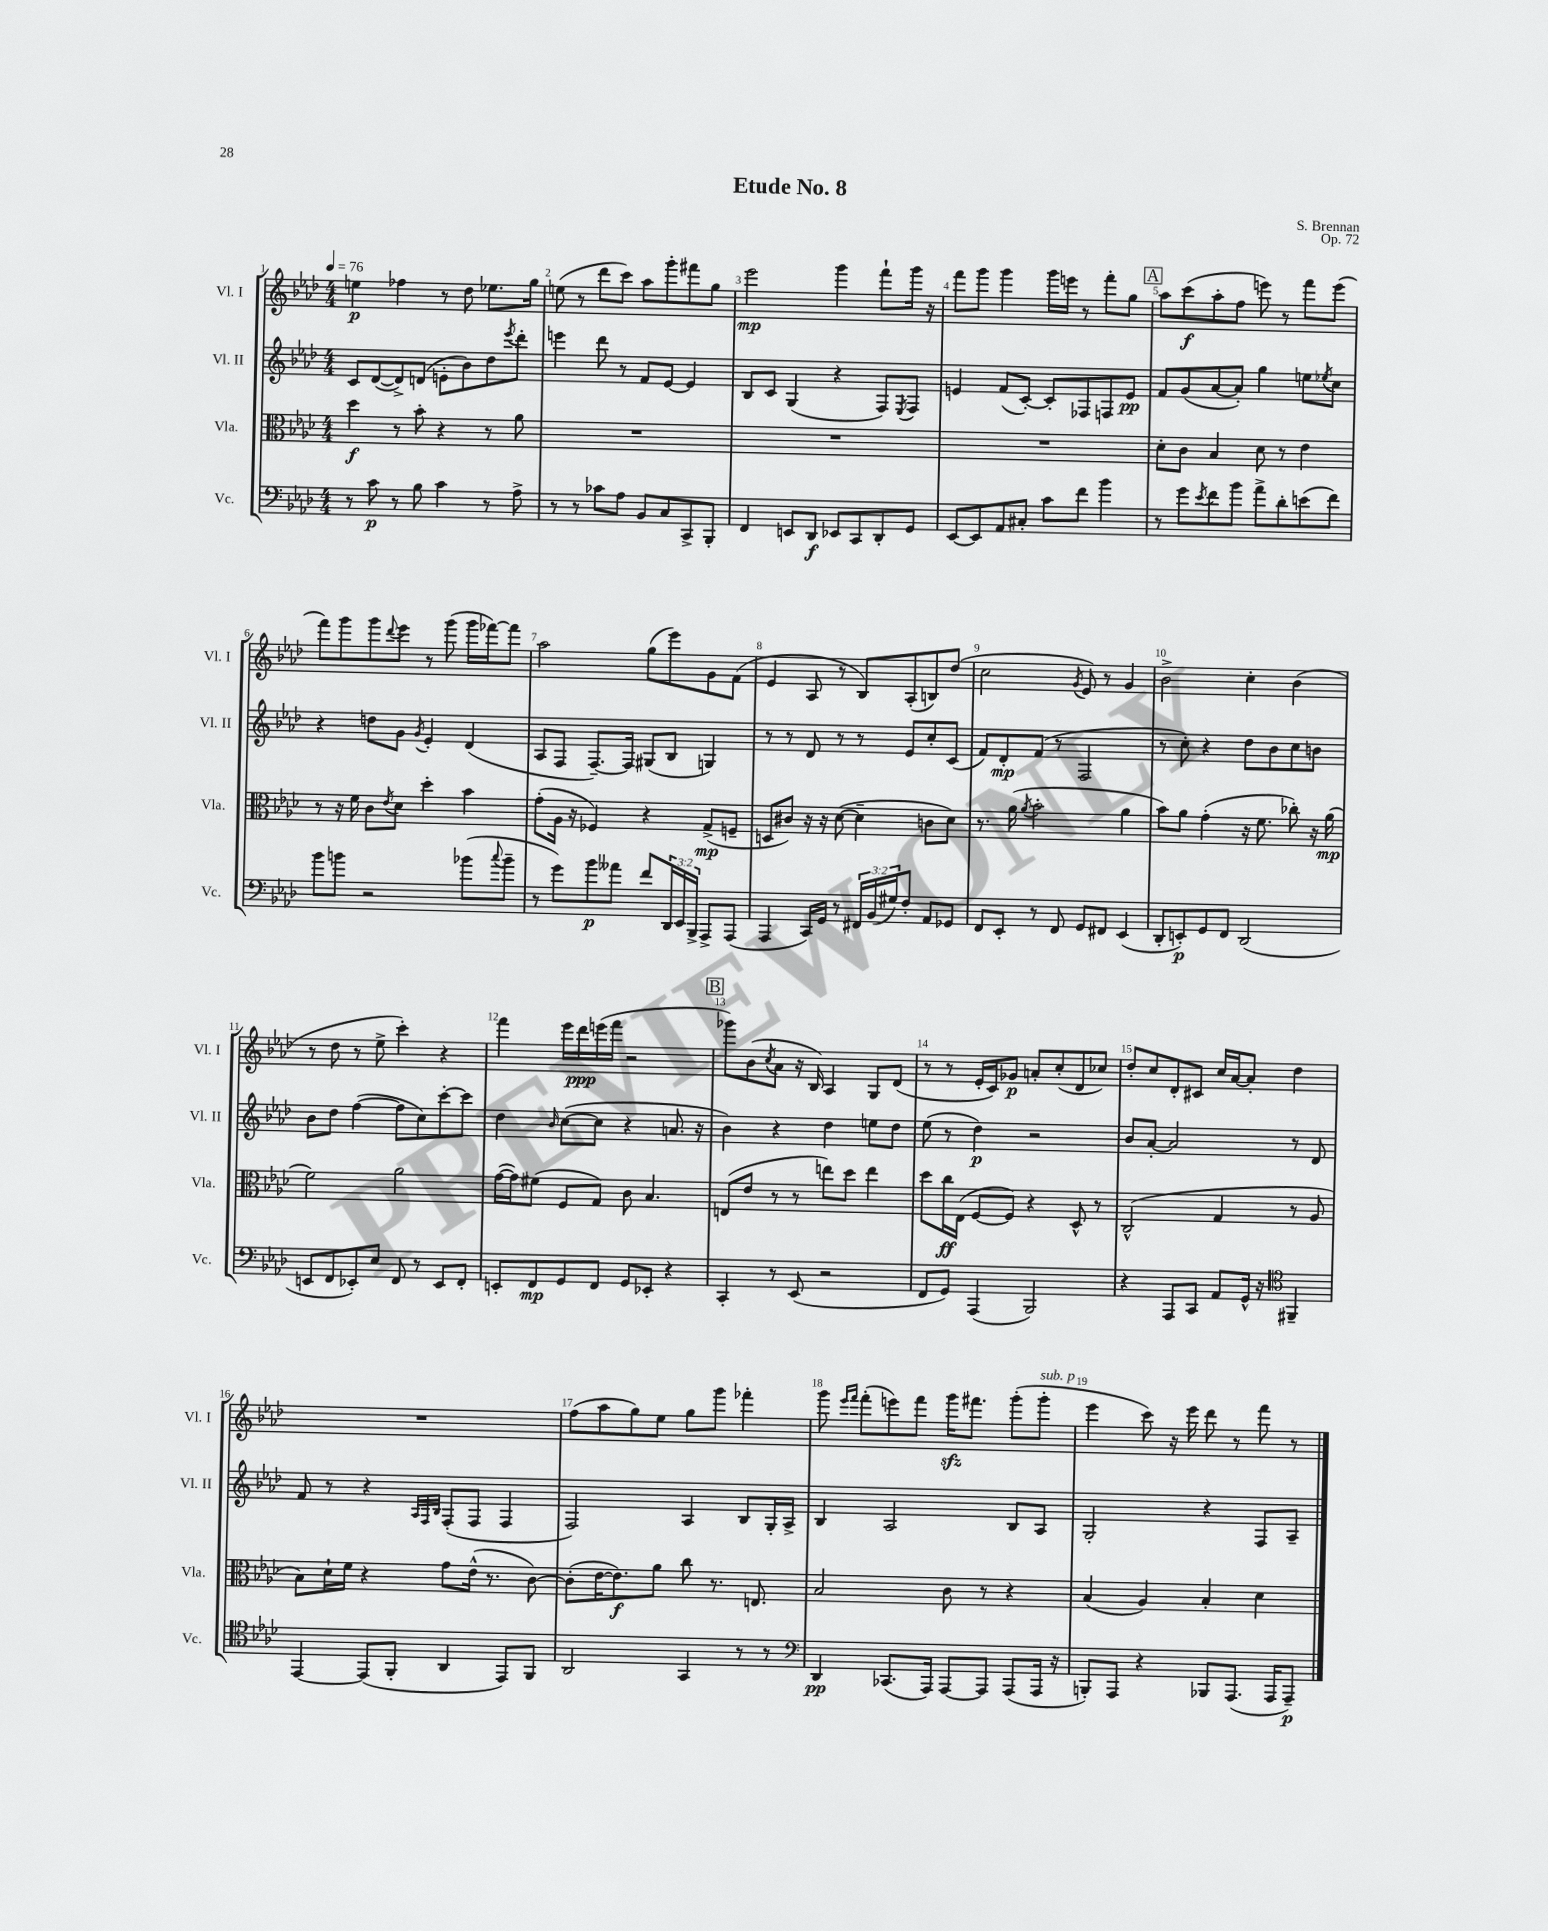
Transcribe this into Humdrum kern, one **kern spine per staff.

**kern	**kern	**kern	**kern
*staff4	*staff3	*staff2	*staff1
*clefF4	*clefC3	*clefG2	*clefG2
*k[b-e-a-d-]	*k[b-e-a-d-]	*k[b-e-a-d-]	*k[b-e-a-d-]
*M4/4	*M4/4	*M4/4	*M4/4
*MM76	*MM76	*MM76	*MM76
8r	4dd-\	8c/L	4ee\
8c\	.	([8d-/	.
8r	8r	8d-^/])	4ff-\
8B-\	8b-'\	(8d/J	.
4c\	4r	8e'\L	8r
.	.	8b-\)	8dd-\
8r	8r	8dd-\	8.ee-\L
.	.	8qeee-/	.
8A-^\	8a-\	8ddd-'\J	.
.	.	.	16gg\Jk
=	=	=	=
8r	1r	4eee\	(8ee\
8r	.	.	8r
8c-\L	.	8ddd-\	8ddd-\L
8A-\J	.	8r	8ccc\J)
8BB-/L	.	8f/L	8aa-\L
8C/	.	[8e-/J	8ggg'\
8CC^/	.	4e-/]	8fff#\
8BBB-'/J	.	.	8gg\J
=	=	=	=
4FF/	1r	8B-/L	2eee-\
.	.	8c/J	.
8EE/L	.	(4G/	.
8DD-/J	.	.	.
8EE-/L	.	4r	4ggg\
8CC/	.	.	.
8DD-'/	.	8F/L)	8fff`\L
.	.	8qE-/	.
8GG/J	.	8F/J	16ggg\Jk
.	.	.	16r
=	=	=	=
[8EE-/L	1r	4e/	8fff\L
8EE-/]	.	.	8ggg\J
8AA-/	.	(8f/L	4ggg\
8C#'/J	.	[8c'/J)	.
8c\L	.	8c'/]L	16ggg\LL
.	.	.	16eee\JJ
8f\J	.	8F-/	8r
4b-\	.	8F/	8fff'\L
.	.	8e/J	8gg\J
=	=	=	=
8r	8d-'\L	8f/L	8aa-\L
8g\L	8c\J	(8g/	(8ccc\
8qe-/	.	.	.
8f\	4B-/	[8a-/	8aa-'\
8b-\J	.	8a-'/]J)	8ff\J
8a-^\L	8d-\	4gg\	8eee\)
8d-'\	8r	.	8r
(8e\	4e-\	8ee\L	8fff\L
.	.	8qee-/	.
8f\J)	.	8cc\J	(8eee\J
=	=	=	=
8b-\L	8r	4r	8fff\L)
8b\J	16r	.	8ggg\
.	16f\	.	.
2r	8c\L	8dd\L	8ggg\
.	8qe-/	.	8qqddd-/
.	8d-\J	8g\J	8eee-\J
.	.	8qg/	.
.	4dd-'\	4e-'/	8r
.	.	.	(8ggg\
(8b-\L	4b-\	(4d-/	16ggg\LL
.	.	.	[16fff-\J)
8qqcc/	.	.	.
8b-~\J	.	.	8fff-\]J
=	=	=	=
8r	(8g'\L	8A-/L	2aa-\
8g\L)	16A-\Jk	8F/J	.
.	16r	.	.
8b-\	4F-/)	[8.F~/L)	.
8a--\J	.	.	.
.	.	16F/]Jk	.
8f/L	4r	(8G#/L	(8gg\L
24DD-/L	.	8B-/J	8eee-\)
24EE-/	.	.	.
24BBB-^/JJ	.	.	.
8AAA-^/L	(8G^/L	4G/)	8g\
(8AAA-/J	8F~/J	.	(8f\J
=	=	=	=
4AAA-/	8D/L	8r	4e-/
.	8c#/J)	8r	.
16CC/LL)	16r	8d-/	8A-/
16GG/JJ	16r	.	.
8r	([8d-\	8r	8r
24FF#/LL	4d-~\]	8r	8B-/L)
(24BB-/	.	.	.
24G#/J)	.	.	.
8F'/J	.	8e-/L	(8A-'/
8AA-/L	8c\L	8cc'/	8B/)
8GG-/J	8d-\J)	(8c/J	(8dd-/J
=	=	=	=
8FF/L	8.r	8f/L)	2cc\
8EE-'/J	.	8d-'/	.
.	(16a-\	.	.
.	8qa-/	.	.
8r	2b-'\	(8f/J	.
8FF/	.	8r	.
.	.	.	8qg/
8GG/L	.	2F/	8e-/)
8FF#/J	.	.	8r
(4EE-/	4a-\	.	4g/
=	=	=	=
8DD-'/L	8b-\L)	8r	2b-^\
8EE'/)	8a-\J	8cc'\)	.
8GG/	(4g'\	4r	.
8FF/J	.	.	.
(2DD-/	16r	8dd-\L	4cc'\
.	8.f\	.	.
.	.	8b-\	.
.	8cc-'\)	8cc\	(4b-\
.	16r	8b\J	.
.	(16a-\	.	.
=	=	=	=
8EE/L	2f\)	8b-\L	8r
8FF/	.	8dd-\J	8dd-\
8EE-'/)	.	([4ff\	8r
8E-/J	.	.	8ee-^\
8FF/	2a-\	8ff\]L	4ccc'\)
8r	.	8cc\)	.
8EE-/L	.	[8ccc'\	4r
8FF'/J	.	8ccc\]J	.
=	=	=	=
8EE'/L	([16g\LL	4dd-\	4fff\
.	16g\]J)	.	.
8FF/	(8f#\J	.	.
.	.	16qqb-/	.
8GG/	8F/L	([8cc\L	16eee-\LL
.	.	.	16ddd-\
8FF/J	8G/J)	8cc\]J	(16eee\
.	.	.	16fff\JJ
8GG/L	8c\	4r	2r
8EE-'/J	4.B-/	.	.
4r	.	8.a/	.
.	.	16r	.
=	=	=	=
4CC'/	(8E/L	4b-\)	8ggg-\L)
.	8e-/J	.	(8b-\
.	.	.	8qcc/
8r	8r	4r	8a-\J
(8EE-/	8r	.	16r
.	.	.	16B-/)
2r	8ee\L)	4dd-\	4A-/
.	8dd-\J	.	.
.	4ee\	8ee\L	8G/L
.	.	8dd-\J	(8d-/J
=	=	=	=
8FF/L	8dd-\L	(8ee-\	8r
8GG/J)	16cc\L	8r	8r
.	(16E-\JJ	.	.
(4AAA-/	[8F/L	4dd-\)	16e-'/LL
.	.	.	16c/J)
.	8F/]J)	.	8g-/J
2BBB-/)	4r	2r	8a'/L
.	.	.	(8cc'/
.	8D-^^/	.	8d-/
.	8r	.	8cc-/J)
=	=	=	=
4r	(2C^^/	8b-/L	8dd-'/L
.	.	[8a-'/J	8cc/
8AAA-/L	.	2a-/]	8d-'/
8CC/J	.	.	8c#/J
8AA-/L	4G/	.	16cc/LL
.	.	.	[16a-/J
16GG^^/Jk	.	.	8a-'/]J
16r	.	.	.
*clefC4	*	*	*
4FF#~/	8r	8r	4dd-\
.	8A-/	8d-/	.
=	=	=	=
[4EE-/	8B-\L)	8f/	1r
.	16d-`\L	8r	.
.	16f\JJ	.	.
(8EE-/]L	4r	4r	.
8FF'/J	.	.	.
.	.	32qqA-/LLL	.
.	.	32qqF/	.
.	.	32qqB-/JJJ	.
4AA-/	8g\L	(8F'/L	.
.	(16e-^^\Jk	8F/J	.
.	8.r	.	.
8EE-/L)	.	4F/	.
8FF/J	[8c\)	.	.
=	=	=	=
2AA-/	(8c'\]L	2F/)	(8ff\L
.	[16e-\K	.	8aa-\
.	8.e-\])	.	.
.	.	.	8gg\)
.	8a-\J	.	8ee-\J
4GG/	8cc\	4A-/	8gg\L
.	8.r	.	8ggg\J
8r	.	8B-/L	4fff-'\
.	8.E/	.	.
8r	.	16G'/L	.
.	.	16A-^/JJ	.
=	=	=	=
*clefF4	*	*	*
4DD-/	2B-/	4B-/	8ggg\
.	.	.	16qqeee-/LL
.	.	.	16qqfff/JJ
.	.	.	(8fff'\L
(8.CC-/L	.	2A-/	8eee\)
.	.	.	8fff\J
16AAA-/Jk)	.	.	.
[8AAA-/L	8c\	.	16ggg\LK
.	.	.	8.fff#\J
8AAA-/]J	8r	.	.
(8AAA-/L	4r	8B-/L	(8ggg'\L
16AAA-/Jk	.	8A-/J	8ggg'\J
16r	.	.	.
=	=	=	=
8BBB'/L)	(4B-/	2G'/	4eee-\
8AAA-/J	.	.	.
4r	4A-/)	.	8ccc\)
.	.	.	16r
.	.	.	16eee-\
8BBB-/L	4B-'/	4r	8ddd-\
(8.AAA-/J	.	.	8r
.	4d-\	8F/L	8fff\
16AAA-/LK	.	.	.
8AAA-~/J)	.	8A-~/J	8r
==	==	==	==
*-	*-	*-	*-
